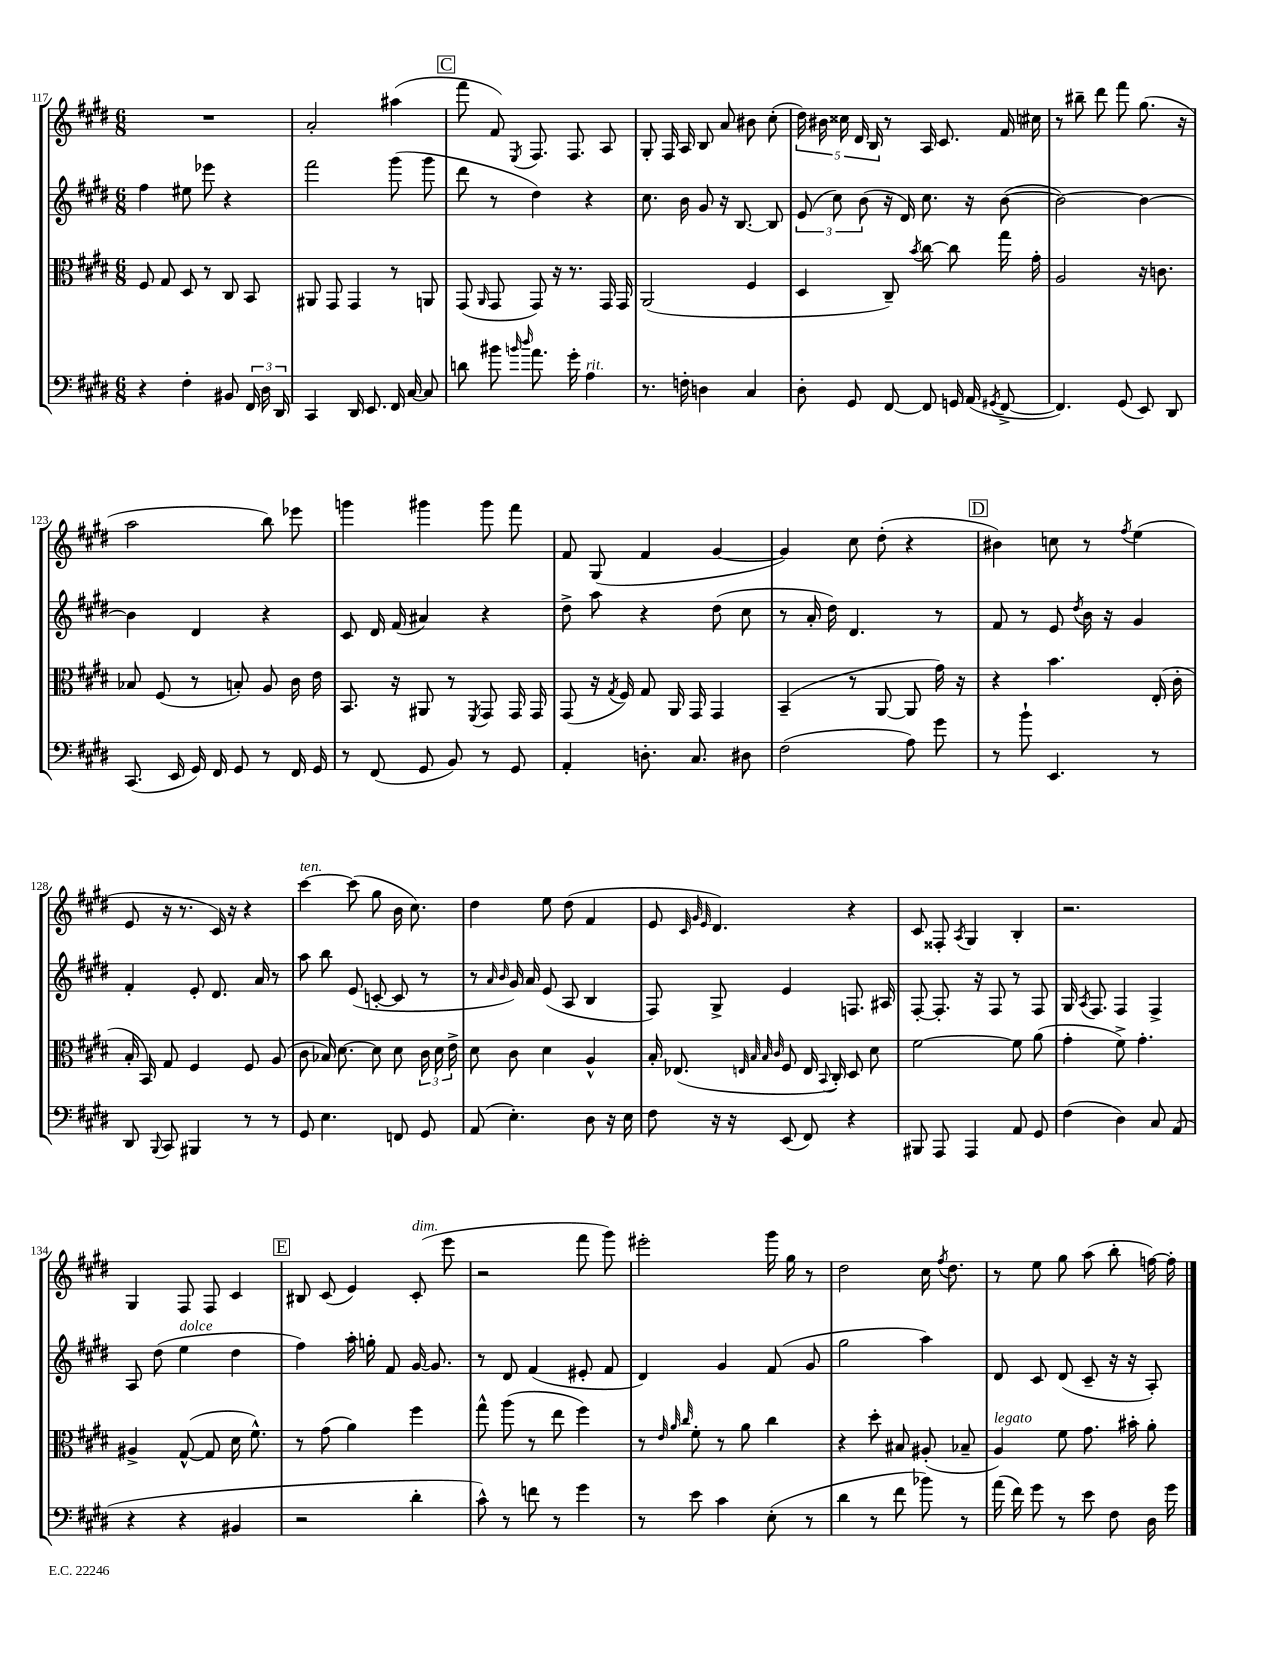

**kern	**kern	**kern	**kern
*staff4	*staff3	*staff2	*staff1
*clefF4	*clefC3	*clefG2	*clefG2
*k[f#c#g#d#]	*k[f#c#g#d#]	*k[f#c#g#d#]	*k[f#c#g#d#]
*M6/8	*M6/8	*M6/8	*M6/8
4r	8F#	4ff#	2.r
.	8G#	.	.
4F#'	8D#	8ee#	.
.	8r	8eee-	.
8BB#	8C#	4r	.
24FF#	8BB	.	.
24D#	.	.	.
24DD#	.	.	.
=	=	=	=
4CC#	8AA#	2fff#	2a'
.	8GG#	.	.
16DD#	4GG#	.	.
8.EE	.	.	.
16FF#	8r	(8ggg#	(4aa#
[16C#	.	.	.
8C#]	8AA	8ggg#	.
=	=	=	=
8d	(8GG#	8ddd#	8fff#
.	16qqAA	.	.
8b#	8GG#	8r	8f#)
16qqb	.	.	.
16qqdd#	.	.	8qE
8.a	8GG#)	4dd#)	8.F#
.	16r	.	.
16g#'	8.r	.	8.F#
4A	.	4r	.
.	16GG#	.	8A
.	16GG#	.	.
=	=	=	=
8.r	(2AA	8.cc#	8G#'
.	.	.	16F#
16F'	.	16b	16A
4D	.	8g#	8B
.	.	16r	8a
.	.	[8.B	.
4C#	4F#	.	8b#
.	.	8B]	(8cc#'
=	=	=	=
8D#'	4D#	(12e	20dd#)
.	.	.	20b#
.	.	12cc#)	.
.	.	.	20cc##
8GG#	.	.	.
.	.	.	20d#
.	.	(12b	.
.	.	.	20B
[8FF#	8C#~)	16r	8r
.	.	16d#)	.
.	8qb	.	.
8FF#]	[8cc#	8.cc#	16A
.	.	.	8.c#
16GG	8cc#]	.	.
(16AA	.	16r	.
8qGG#	.	.	.
[8FF#^	16gg#	([8b	16f#
.	16g#'	.	16cc#
=	=	=	=
4.FF#])	2A	2b_)	8r
.	.	.	8bb#~
.	.	.	8ddd#
(8GG#	.	.	8fff#
8EE)	16r	4b_	(8.gg#
.	8.c	.	.
8DD#	.	.	.
.	.	.	16r
=	=	=	=
(8.CC#	8B-	4b]	2aa
.	(8F#	.	.
16EE	.	.	.
16GG#)	8r	4d#	.
16FF#	.	.	.
8GG#	8B')	.	.
8r	8A	4r	8bb)
16FF#	16c#	.	8eee-
16GG#	16e	.	.
=	=	=	=
8r	8.BB	8c#	4ggg
(8FF#	.	16d#	.
.	16r	(16f#	.
8GG#	8AA#	4a#)	4ggg#
8BB)	8r	.	.
.	8qFF#	.	.
8r	8GG#	4r	8ggg#
8GG#	16GG#	.	8fff#
.	16GG#	.	.
=	=	=	=
4AA'	(8GG#	8dd#^	8f#
.	16r	8aa	(8G#
.	8qG#	.	.
.	16F#)	.	.
8.D'	8G#	4r	4f#
.	16AA	.	.
8.C#	16GG#	.	.
.	4GG#	(8dd#	[4g#
8D#	.	8cc#	.
=	=	=	=
(2F#	(4BB~	8r	4g#])
.	.	16a'	.
.	.	16dd#)	.
.	8r	4.d#	8cc#
.	[8AA	.	(8dd#'
8A)	8AA]	.	4r
8g#	16g#)	8r	.
.	16r	.	.
=	=	=	=
8r	4r	8f#	4b#)
8b`	.	8r	.
4.EE	4.b	8e	8cc
.	.	8qdd#	.
.	.	16b	8r
.	.	16r	.
.	.	.	8qff#
.	.	4g#	(4ee
8r	(16E'	.	.
.	16c#'	.	.
=	=	=	=
8DD#	16B'	4f#'	8e
.	16BB)	.	.
8qqBBB	.	.	.
8CC#	8G#	.	16r
.	.	.	8.r
4BBB#	4F#	8e'	.
.	.	8.d#	16c#)
.	.	.	16r
8r	8F#	.	4r
.	.	16a	.
8r	(8A	8r	.
=	=	=	=
8GG#	8c#	8aa	[4ccc#
4.E	16B-)	8bb	.
.	[8.d#	.	.
.	.	(8e	(8ccc#]
.	8d#]	[8c'	8gg#
8FF	8d#	8c]	16b
.	.	.	8.cc#)
8GG#	24c#	8r	.
.	24d#	.	.
.	24e^	.	.
=	=	=	=
(8AA	8d#	8r	4dd#
.	.	16qqa	.
.	.	16qqb	.
4.E')	8c#	16g#)	.
.	.	16a	.
.	4d#	(8e	8ee
.	.	8A	(8dd#
8D#	4A^^	4B	4f#
16r	.	.	.
16E	.	.	.
=	=	=	=
8F#	16B'	8F#)	8e
.	(8.E-	.	.
.	.	.	32qqc#
.	.	.	32qqg#
.	.	.	32qqe
16r	.	8G#^	4.d#)
16r	.	.	.
.	32qqE	.	.
.	32qqB	.	.
.	32qqB	.	.
.	32qqc#	.	.
(8EE	8F#	4e	.
8FF#)	16E	.	.
.	8qqBB	.	.
.	16C#')	.	.
4r	8D#	8.F	4r
.	8d#	.	.
.	.	16A#	.
=	=	=	=
8BBB#	[2f#	[8F#'	8c#
8AAA	.	8.F#']	8F##'
.	.	.	8qA
4AAA	.	.	4G#
.	.	16r	.
.	.	8F#	.
8AA	8f#]	8r	4B'
8GG#	(8a	8F#	.
=	=	=	=
(4F#	4g#'	16G#	2.r
.	.	8qA	.
.	.	8.F#	.
4D#)	8f#^)	4F#	.
.	4.g#'	.	.
8C#	.	4F#^	.
(8AA	.	.	.
=	=	=	=
4r	4A#^	8A	4G#
.	.	(8dd#	.
4r	([8G#^^	4ee	8F#
.	8G#]	.	8F#
4BB#	16d#	4dd#	4c#
.	8.f#^^)	.	.
=	=	=	=
2r	8r	4ff#)	8B#
.	(8g#	.	(8c#
.	4a)	16aa'	4e)
.	.	16gg'	.
.	.	8f#	.
4d#'	4ff#	[16g#	(8c#'
.	.	8.g#]	.
.	.	.	8eee
=	=	=	=
8c#^^)	8gg#^^	8r	2r
8r	(8aa	8d#	.
8f	8r	(4f#	.
8r	8ee	.	.
4g#	4ff#)	8e#'	8fff#
.	.	8f#	8ggg#)
=	=	=	=
8r	8r	4d#)	2eee#'
.	32qqe	.	.
.	32qqa	.	.
.	32qqcc#	.	.
8e	8f#'	.	.
4c#	8r	4g#	.
.	8a	.	.
(8E'	4cc#	(8f#	16ggg#
.	.	.	16gg#
8r	.	8g#	8r
=	=	=	=
4d#	4r	2gg#	2dd#
8r	8dd#'	.	.
8f#	8B#	.	.
8b-)	(8A#'	4aa)	16cc#
.	.	.	8qff#
.	.	.	8.dd#
8r	8B-~	.	.
=	=	=	=
(16a	4A)	8d#	8r
16f#)	.	.	.
8g#	.	8c#	8ee
8r	8f#	(8d#	8gg#
8e	8.g#	8c#~	(8aa
8F#	.	16r	8bb'
.	16b#'	16r	.
16D#	8a'	8A')	[16ff)
16g#	.	.	16ff']
==	==	==	==
*-	*-	*-	*-
